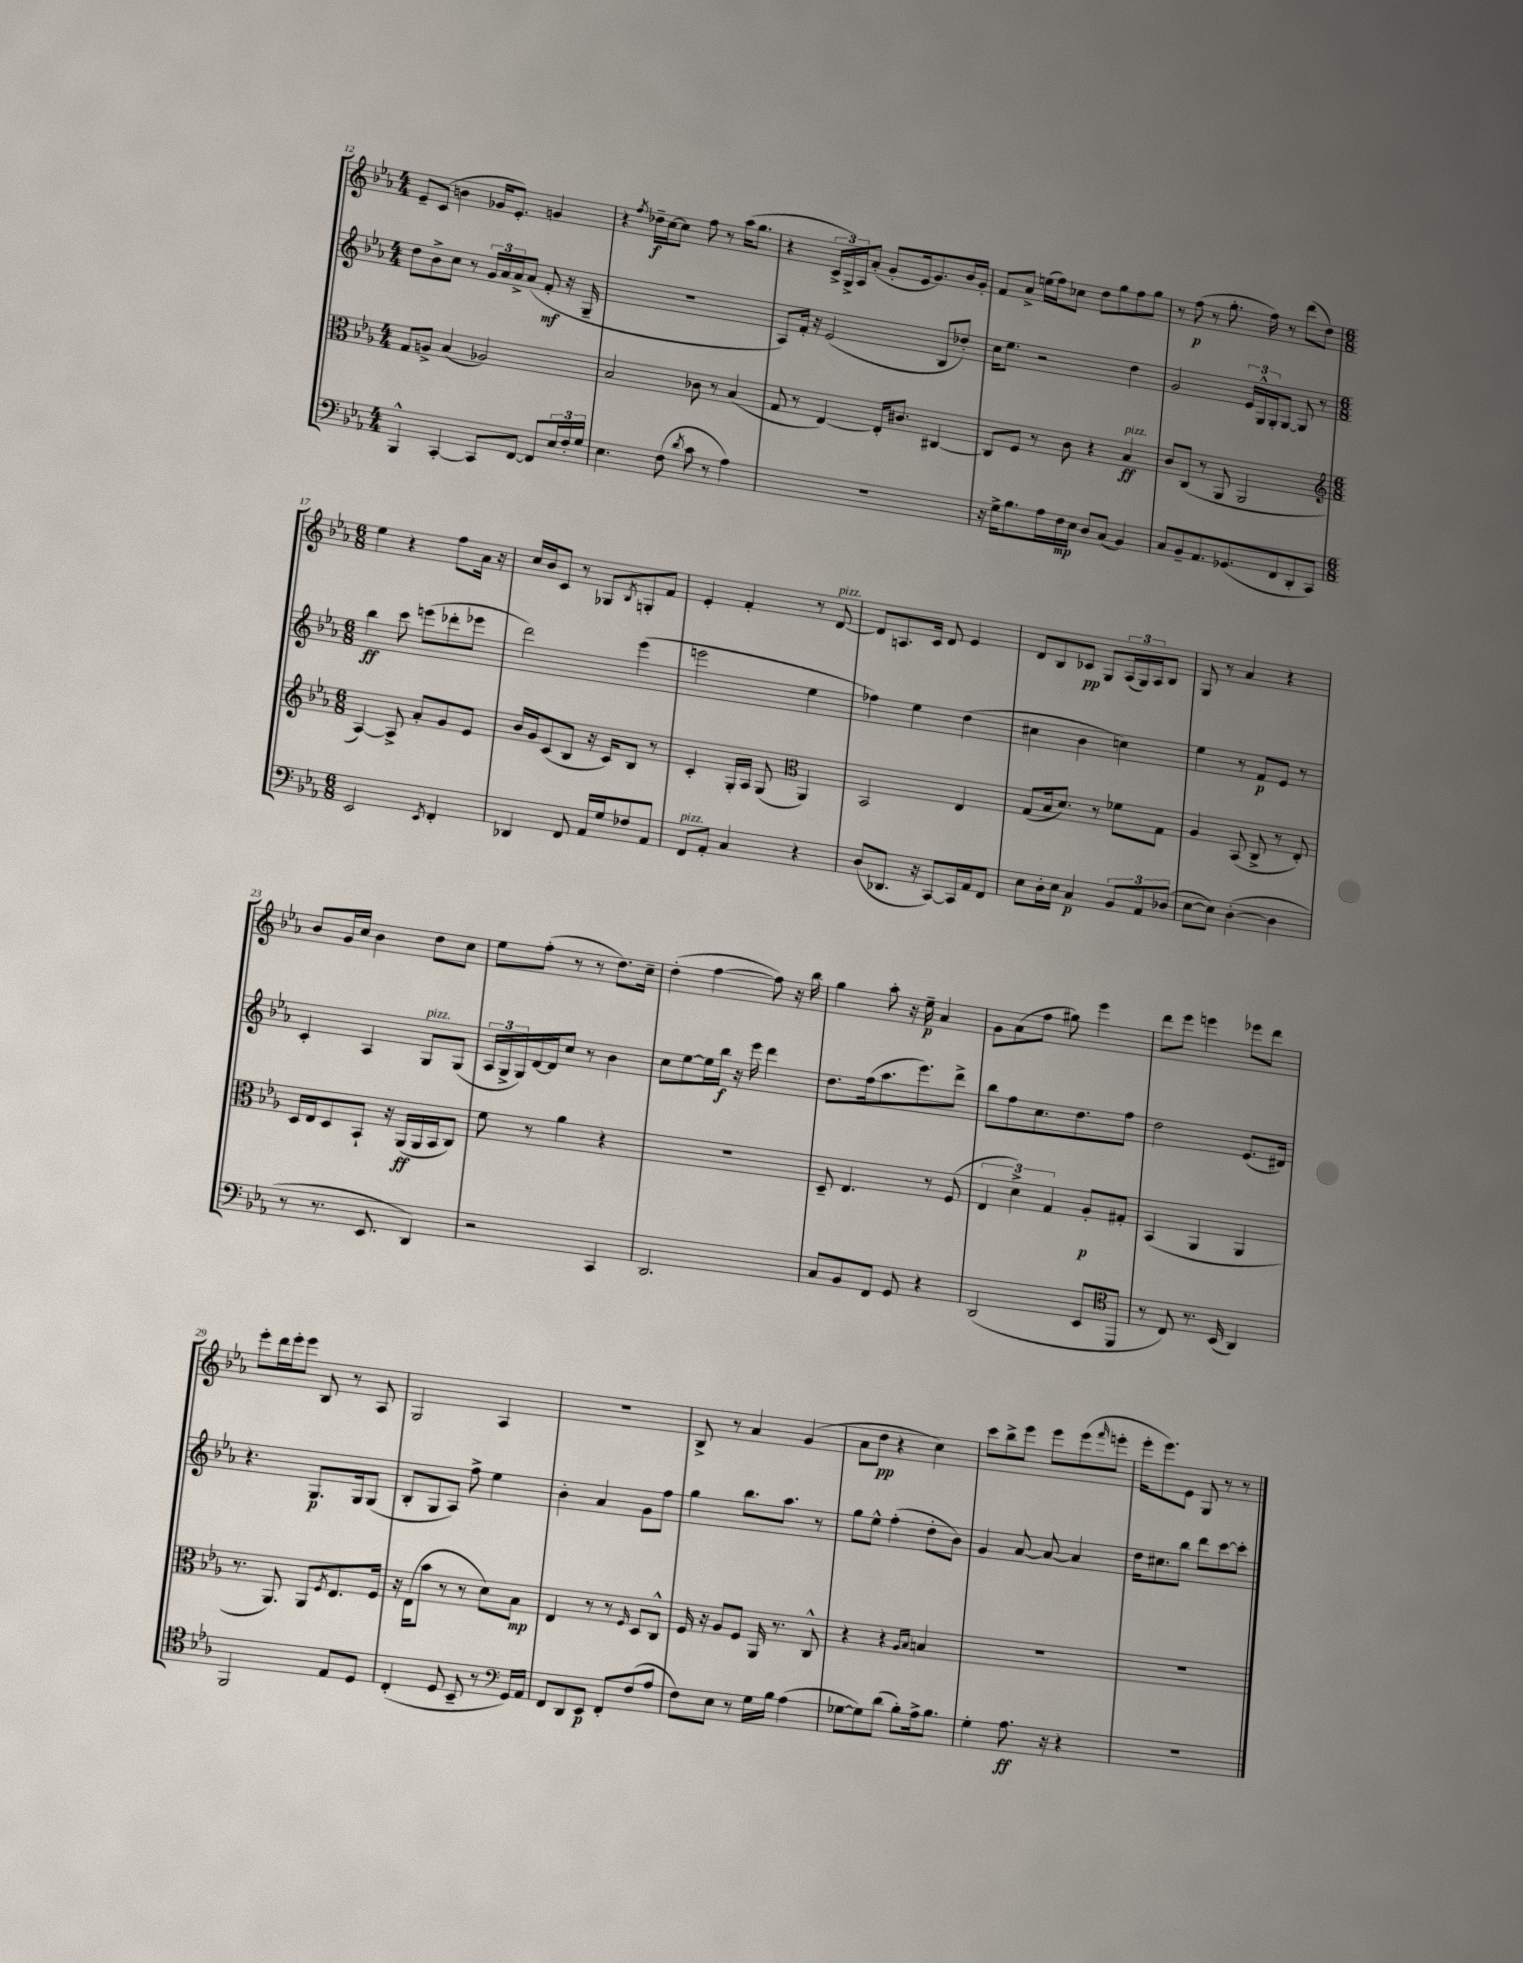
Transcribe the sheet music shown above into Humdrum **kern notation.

**kern	**kern	**kern	**kern
*staff4	*staff3	*staff2	*staff1
*clefF4	*clefC3	*clefG2	*clefG2
*k[b-e-a-]	*k[b-e-a-]	*k[b-e-a-]	*k[b-e-a-]
*M4/4	*M4/4	*M4/4	*M4/4
4BBB-^^	8G	8dd	8e-~
.	8A^	8b-^	(8c
[4CC'	(4B-	8cc	4b
.	.	8r	.
8CC]	2A-)	24g	16g-
.	.	24a-	.
.	.	.	8.e-')
.	.	24a-^	.
[8FF	.	(8a-	.
8FF]	.	8f'	4g
24E-	.	16r	.
24F'	.	.	.
.	.	16G~	.
24G	.	.	.
=	=	=	=
4.E-	2B-	1r	4r
.	.	.	8qff
.	.	.	16dd-~
.	.	.	[16cc
(8F	.	.	8cc]
8qd	.	.	.
8c	8c-	.	8ff
8r	8r	.	8r
4A-)	(4B-	.	(16aa-
.	.	.	8.gg
=	=	=	=
1r	8G	8A-)	4r
.	8r	16f'	.
.	.	16r	.
.	[4E-)	(2e-	24c^
.	.	.	24G^)
.	.	.	24A-
.	.	.	(8a-'
.	16E-']	.	8g'
.	8.c#	.	.
.	.	.	16e-
.	.	.	8.g)
.	[4C#	8B-	.
.	.	8dd-')	16b-
.	.	.	16g'
=	=	=	=
16r	8C#]	16cc	8f
16G^	.	8.ee-	.
8.B-	8F	.	8a-^
.	8r	2r	(16ee
16A-	.	.	16ff)
16F	8c	.	8cc-
16E-	.	.	.
8D	4r	.	8dd
(8C	.	.	8gg
4BB-)	4B-	4dd	8ff
.	.	.	8gg
=	=	=	=
8C	8c	2g	8r
8BB-~	(8C	.	(8ff
8.AA-	8r	.	8r
.	8AA-	.	8.gg'
(8.GG-	.	.	.
.	2AA-	24e-	.
.	.	24G^^	.
.	.	.	16ff)
.	.	24G'	.
8FF	.	[8G	8r
8DD'	.	8G]	(8ddd
8CC)	.	8r	8dd)
=	=	=	=
*	*clefG2	*	*
*M6/8	*M6/8	*M6/8	*M6/8
2EE-	[4A-)	4bb-	4ee-
.	8A-^]	8ccc	4r
.	8a-'	(8eee	.
8qEE-	.	.	.
4FF'	8g	8ddd-'	8ff
.	8e-	8eee-	16a-
.	.	.	16r
=	=	=	=
4DD-	16b-	2ddd)	16cc
.	16g	.	16b-
.	(8c	.	8c
8FF	8B-	.	8r
16AA-	16r	.	8G-
16G	16c)	.	.
.	.	.	8qB-
8F-	8B-	(4eee-	8G'
8AA-	8r	.	8f
=	=	=	=
8FF	4c'	2eee	4e-'
8AA-'	.	.	.
4C	16G'	.	4f'
.	16A-	.	.
.	(8G	.	.
*	*clefC3	*	*
4r	4AA-)	4ee-	8r
.	.	.	[8d
=	=	=	=
(8D	2BB-	4ff-)	8d]
8.DD-	.	.	8.A
.	.	4ee-	.
16r	.	.	16c
[8CC)	.	.	8d
16CC]	4E-	(4dd	4e-
16AA-	.	.	.
8FF	.	.	.
=	=	=	=
8E-	(8G	4cc#	8d
16D'	16B-	.	8B-
16E-	8.d)	.	.
4C	.	4b-	8c-
.	8r	.	8G
12BB-	8f-	4cc)	(24A-
.	.	.	24G)
12AA-	.	.	24A-
.	8G	.	8B-
(12D-	.	.	.
=	=	=	=
[8E-	4A-	4ee-	8G
8E-])	.	.	8r
([4D'	(8BB-	8r	4a-
.	8C^	8f	.
4D]	8r	8e-	4r
.	8E-')	8r	.
=	=	=	=
8r	16D	4c'	8b-
.	16E-	.	.
8.r	8D	.	16g
.	.	.	16cc
.	8BB-`	4A-	4b-
8.EE-	.	.	.
.	16r	.	.
.	(16AA-	.	.
4DD)	16AA-	8G	8dd
.	16BB-	.	.
.	8C)	(8G	8cc
=	=	=	=
2r	8f	24A-	8ee-
.	.	24G^	.
.	.	24G)	.
.	8r	[16d	(8ff'
.	.	16d]	.
.	4a-	8cc	8r
.	.	8r	8r
4CC	4r	4b-	8.dd)
.	.	.	16cc~
=	=	=	=
2.DD	2.r	8cc	(4dd'
.	.	[8ee-	.
.	.	16ee-]	[4ff
.	.	16bb-	.
.	.	16r	.
.	.	16eee-	.
.	.	4ddd	8ff])
.	.	.	16r
.	.	.	16bb-
=	=	=	=
8C	8D~	8.dd	4gg
8BB-	4.E-	.	.
.	.	(16ff	.
8FF	.	8.aa-	8aa-'
8GG	.	.	16r
.	.	8.eee-)	16ee-~
4r	8r	.	4a-
.	(8F	8ddd^	.
=	=	=	=
(2DD	6E-	8bb-	8g
.	.	8ff	(8a-
.	6d^)	.	.
.	.	8.cc	8ff
.	6G	.	.
.	.	.	8gg#)
.	.	8.dd	.
8EE-	8A-'	.	4eee-
8DD	8G#'	8ff	.
=	=	=	=
*clefC4	*	*	*
8r	(4BB-	2dd	8ddd
8C)	.	.	8eee-
8.r	4AA-	.	4eee
(16BB-	.	.	.
4AA-)	4AA-	(8.e-	8eee-
.	.	.	8ddd
.	.	16d#)	.
=	=	=	=
2FF	8.r	4.r	8eee-'
.	.	.	16ddd
.	8.AA-)	.	16eee-'
.	.	.	8eee-
.	8AA-	8.G	8B-
.	8qF	.	.
8E-	8.E-	.	8r
.	.	16G	.
8D	.	(8G	8A-
.	16F	.	.
=	=	=	=
(4C'	16r	8B-'	2G
.	(16E-	.	.
.	8b-	8G	.
8D	8r	8A-)	.
8BB-~	8r	8ff^	.
8r	8d)	4ee-	4A-
16GG)	8B-	.	.
16AA-	.	.	.
=	=	=	=
*clefF4	*	*	*
8FF	4E-	4b-'	2.r
8DD	.	.	.
8EE-	8r	4a-	.
8FF'	8r	.	.
.	16qqF	.	.
(8F	8D	8g	.
8A-	8C^^	8ff	.
=	=	=	=
8F)	16F	4gg	8B-^
.	16r	.	.
8E-	8A-	.	8r
8r	8F	8.bb-	4a-
16G	16AA-	.	.
16B-	8.r	8.aa-	.
(4A-	.	.	(4g
.	8C^^	8r	.
=	=	=	=
[8G-	4r	8gg	8a-
8G-])	.	8ee-^^	8dd
(8d	4r	(4ff'	4r
8B-')	.	.	.
.	16qqA-	.	.
.	16qqB-	.	.
16A-^	4B	8dd'	4cc)
8.B-	.	.	.
.	.	8b-)	.
=	=	=	=
4G'	2.r	4g	8ccc
.	.	.	8bb-^
8.A-	.	[8a-	8eee-
.	.	8a-_	8eee-
16r	.	.	.
4r	.	4a-]	(8eee-
.	.	.	16qqfff
.	.	.	8eee'
=	=	=	=
2.r	2.r	16dd	16eee-'
.	.	8.cc#	8.eee-)
.	.	8bb-	8e-
.	.	8ddd	8G
.	.	[8ccc	8r
.	.	8ccc']	8r
==	==	==	==
*-	*-	*-	*-
